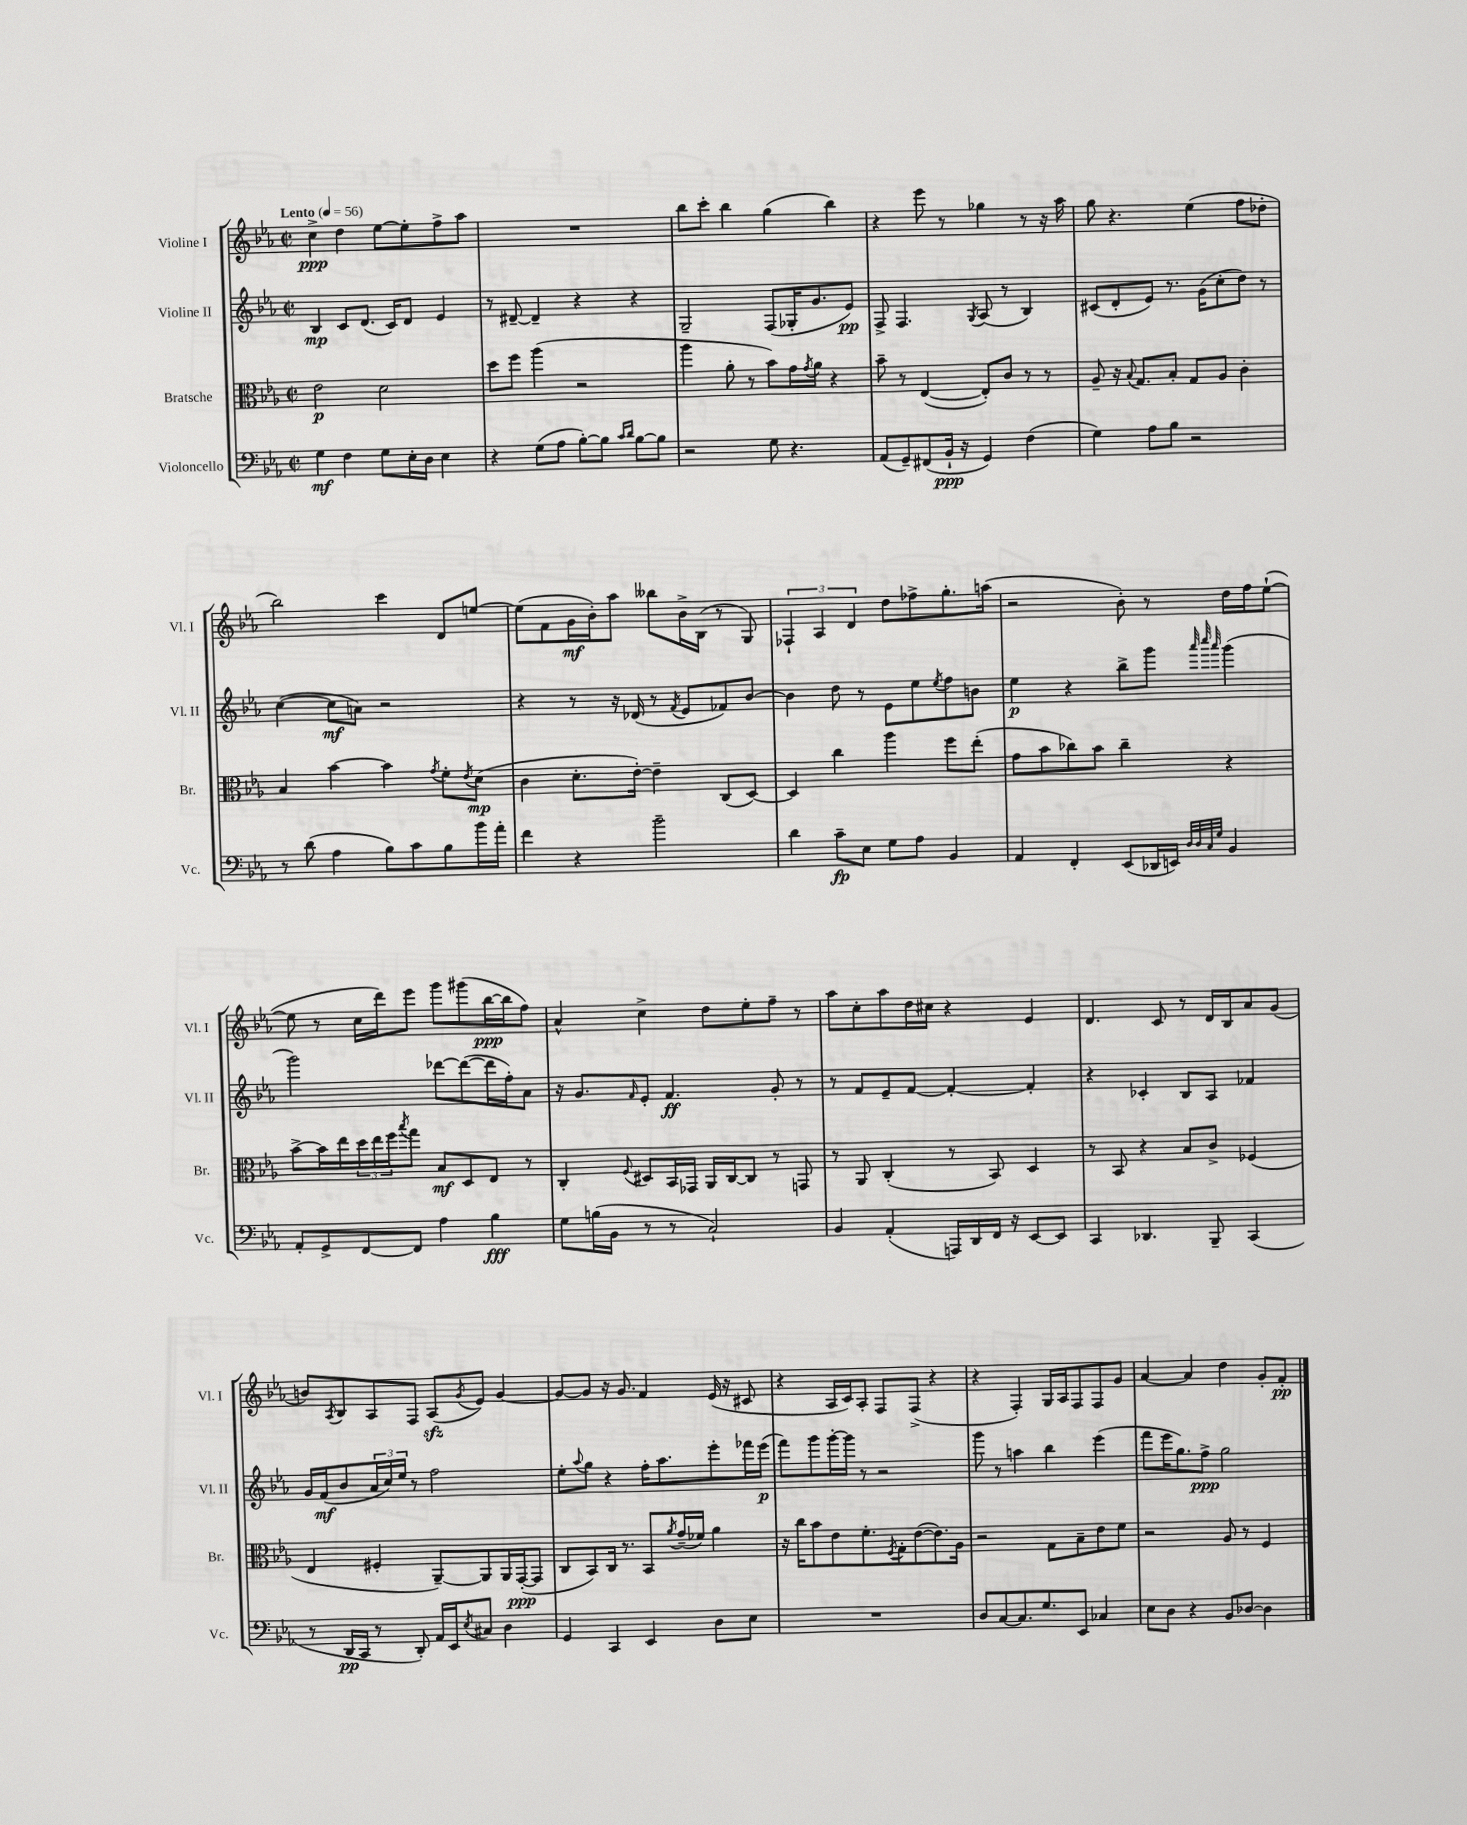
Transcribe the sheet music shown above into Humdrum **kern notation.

**kern	**dynam	**kern	**dynam	**kern	**dynam	**kern	**dynam
*part4	*part4	*part3	*part3	*part2	*part2	*part1	*part1
*staff4	*staff4	*staff3	*staff3	*staff2	*staff2	*staff1	*staff1
*I"Violoncello	*	*I"Bratsche	*	*I"Violine II	*	*I"Violine I	*
*I'Vc.	*	*I'Br.	*	*I'Vl. II	*	*I'Vl. I	*
*clefF4	*	*clefC3	*	*clefG2	*	*clefG2	*
*k[b-e-a-]	*	*k[b-e-a-]	*	*k[b-e-a-]	*	*k[b-e-a-]	*
*M2/2	*	*M2/2	*	*M2/2	*	*M2/2	*
*met(c|)	*	*met(c|)	*	*met(c|)	*	*met(c|)	*
*MM56	*	*MM56	*	*MM56	*	*MM56	*
=1	=1	=1	=1	=1	=1	=1	=1
!	!	!	!	!	!	!LO:TX:a:B:t=Lento	!
4G\	mf	2e-\	p	4B-/	mp	4cc^\	ppp
4F\	.	.	.	8c/L	.	4dd\	.
.	.	.	.	(8.d/J	.	.	.
8G\L	.	2d\	.	.	.	[8ee-\L	.
.	.	.	.	16c/KL)	.	.	.
16E-'\L	.	.	.	8d/J	.	8ee-'\]	.
16D\JJ	.	.	.	.	.	.	.
4E-\	.	.	.	4e-/	.	8ff^\	.
.	.	.	.	.	.	8aa-\J	.
=2	=2	=2	=2	=2	=2	=2	=2
4r	.	8dd\L	.	8r	.	1r	.
.	.	8ff\J	.	[8d#X~/	.	.	.
(8G\L	.	(4aa-\	.	4d#~/]	.	.	.
8A-\J	.	.	.	.	.	.	.
[8B-'\L)	.	2r	.	4r	.	.	.
8B-\J]	.	.	.	.	.	.	.
16qqc/LL	.	.	.	.	.	.	.
16qqd/JJ	.	.	.	.	.	.	.
[8B-\L	.	.	.	4r	.	.	.
8B-\J]	.	.	.	.	.	.	.
=3	=3	=3	=3	=3	=3	=3	=3
2r	.	4aa-\	.	2G~/	.	8bb-\L	.
.	.	.	.	.	.	8ccc'\J	.
.	.	8a-'\	.	.	.	4bb-\	.
.	.	8r	.	.	.	.	.
8G\	.	8b-\L)	.	(8F/L	.	(4gg\	.
4.r	.	16g\L	.	16G-X'/K	.	.	.
.	.	8qg/	.	.	.	.	.
.	.	16a-\JJ	.	8.g/	.	.	.
.	.	4r	.	.	.	4bb-\)	.
.	.	.	.	8e-/J)	pp	.	.
=4	=4	=4	=4	=4	=4	=4	=4
(8AA-/L	.	8b-~\	.	8F^/	.	4r	.
8GG~/)	.	8r	.	4.F/	.	.	.
(8FF#X/	.	([4E-/	.	.	.	8eee-\	.
16BB-`/Jk	ppp	.	.	.	.	8r	.
16r	.	.	.	.	.	.	.
.	.	.	.	8qG/	.	.	.
4GG/)	.	8E-'/L])	.	(8A-/	.	4gg-X\	.
.	.	8c/J	.	8r	.	.	.
(4F\	.	8r	.	4B-/)	.	8r	.
.	.	8r	.	.	.	16r	.
.	.	.	.	.	.	16aa-\	.
=5	=5	=5	=5	=5	=5	=5	=5
4G\)	.	8A-~/	.	(8c#X/L	.	8gg\	.
.	.	16r	.	8d'/	.	4.r	.
.	.	8qqB-/	.	.	.	.	.
.	.	8.G/L	.	.	.	.	.
8A-\L	.	.	.	8e-/J)	.	.	.
8B-\J	.	8B-'/J	.	8.r	.	.	.
2r	.	8G/L	.	.	.	(4ee-\	.
.	.	.	.	(16g\KL	.	.	.
.	.	8A-/J	.	8cc'\	.	.	.
.	.	4c'\	.	8dd\J)	.	8ff\L	.
.	.	.	.	8r	.	8dd-X'\J	.
!!LO:LB:g=z
=6	=6	=6	=6	=6	=6	=6	=6
8r	.	4B-/	.	([4cc\	.	2bb-\)	.
(8d\	.	.	.	.	.	.	.
4A-\	.	[4b-\	.	8cc\L]	mf	.	.
.	.	.	.	8an\J)	.	.	.
8B-\L)	.	4b-\]	.	2r	.	4ccc\	.
8c\	.	.	.	.	.	.	.
.	.	8qg/	.	.	.	.	.
8B-\	.	8f'\L	.	.	.	8d/L	.
.	.	8qe-/	.	.	.	.	.
16b-\L	.	(8d\J	mp	.	.	[8een/J	.
16a-'\JJ	.	.	.	.	.	.	.
=7	=7	=7	=7	=7	=7	=7	=7
4f\	.	4c\	.	4r	.	(8ee\L]	.
.	.	.	.	.	.	8f\	.
4r	.	8.d'\L	.	8r	.	16g\L	mf
.	.	.	.	.	.	16b-'\J)	.
.	.	.	.	16r	.	8aa-\J	.
.	.	[16e-'\Jk)	.	(16d-X/	.	.	.
2b-~\	.	4e-~\]	.	8r	.	8bb--X\L	.
.	.	.	.	8qf/	.	.	.
.	.	.	.	8e-/L	.	16b-^\L	.
.	.	.	.	.	.	(16B-\JJ	.
.	.	(8C/L	.	8f-X/)	.	8r	.
.	.	[8D/J)	.	[8b-/J	.	8G/)	.
=8	=8	=8	=8	=8	=8	=8	=8
4d\	.	4D/]	.	4b-\]	.	6F-X`/	.
.	.	.	.	.	.	6A-/	.
8c~\L	fp	4cc\	.	8dd\	.	.	.
.	.	.	.	.	.	6d/	.
8E-\J	.	.	.	8r	.	.	.
8G\L	.	4aa-\	.	8e-\L	.	8dd\L	.
8A-\J	.	.	.	8ee-\	.	8ff-X^\	.
.	.	.	.	8qee-/	.	.	.
4BB-/	.	8ff\L	.	8ff\	.	8.gg'\	.
.	.	(8ee-'\J	.	8bn\J	.	.	.
.	.	.	.	.	.	(16aan\Jk	.
=9	=9	=9	=9	=9	=9	=9	=9
4AA-/	.	8g\L	.	4ee-\	p	2r	.
.	.	8b-\	.	.	.	.	.
4FF'/	.	8cc-X\)	.	4r	.	.	.
.	.	8b-\J	.	.	.	.	.
(8EE-/L	.	4cc-~\	.	8bb-^\L	.	8b-'\)	.
16DD-X/L	.	.	.	8ggg\J	.	8r	.
16EEn/JJ)	.	.	.	.	.	.	.
32qqD/LLL	.	.	.	.	.	.	.
32qqD/	.	.	.	32qqaaa-/	.	.	.
32qqC/	.	.	.	32qqcccc/	.	.	.
32qqG/JJJ	.	.	.	32qqaaa-/	.	.	.
4BB-/	.	4r	.	(4ggg\	.	16dd\LL	.
.	.	.	.	.	.	16ff\J	.
.	.	.	.	.	.	([8ee-`\J	.
!!LO:LB:g=z
=10	=10	=10	=10	=10	=10	=10	=10
8AA-'/L	.	[8b-^\L	.	2ggg\)	.	8ee-\]	.
8GG^/	.	16b-\L]	.	.	.	8r	.
.	.	16ee-\	.	.	.	.	.
[8FF/	.	24dd\	.	.	.	16cc\LL	.
.	.	24ee-\	.	.	.	.	.
.	.	.	.	.	.	16ddd\J)	.
.	.	24ff\J	.	.	.	.	.
.	.	8qbb-/	.	.	.	.	.
8FF/J]	.	8gg\J	.	.	.	8eee-\J	.
4A-\	.	8B-/L	mf	[8ddd-X\L	.	8ggg\L	.
.	.	8D/	.	(8ddd-\_	.	(8ggg#X\	.
4B-\	fff	8E-/J	.	16ddd-\L]	.	[16bb-\L	ppp
.	.	.	.	16ff'\J)	.	16bb-\J]	.
.	.	8r	.	8a-\J	.	8ff\J)	.
=11	=11	=11	=11	=11	=11	=11	=11
8G\L	.	4C'/	.	16r	.	4a-^^/	.
.	.	.	.	8.g/L	.	.	.
(16Bn\L	.	.	.	.	.	.	.
16BB-\JJ	.	.	.	.	.	.	.
.	.	8qqF/	.	16qqf/	.	.	.
8r	.	8D#X/L	.	8e-'/J	.	4cc^\	.
8r	.	16BB-/L	.	4.f/	ff	.	.
.	.	16GG-X/JJ	.	.	.	.	.
2C`/)	.	16AA-/LL	.	.	.	8dd\L	.
.	.	[16C/J	.	.	.	.	.
.	.	8C/J]	.	.	.	8ee-'\	.
.	.	8r	.	8g'/	.	8ff~\J	.
.	.	8GGn/	.	8r	.	8r	.
=12	=12	=12	=12	=12	=12	=12	=12
4BB-/	.	8r	.	8r	.	8aa-\L	.
.	.	8AA-/	.	8f/L	.	8cc'\	.
(4AA-'/	.	(4C'/	.	8e-~/	.	8aa-\	.
.	.	.	.	[8f/J	.	16dd\L	.
.	.	.	.	.	.	16cc#X\JJ	.
16AAAn/LL)	.	8r	.	4f'/_	.	4r	.
16DD/	.	.	.	.	.	.	.
16FF/JJ	.	8BB-/)	.	.	.	.	.
16r	.	.	.	.	.	.	.
[8EE-/L	.	4D/	.	4f'/]	.	4e-/	.
8EE-/J]	.	.	.	.	.	.	.
=13	=13	=13	=13	=13	=13	=13	=13
4CC/	.	8r	.	4r	.	4.d/	.
.	.	8BB-/	.	.	.	.	.
4.DD-X/	.	4r	.	4c-X'/	.	.	.
.	.	.	.	.	.	8c/	.
.	.	8B-/L	.	8B-/L	.	8r	.
8BBB-~/	.	8c^/J	.	8A-/J	.	16d/LL	.
.	.	.	.	.	.	16B-/J	.
(4CC/	.	(4F-X/	.	4f-X/	.	8a-/	.
.	.	.	.	.	.	(8g/J	.
!!LO:LB:g=z
=14	=14	=14	=14	=14	=14	=14	=14
8r	.	4E-/	.	16g/LL	.	8bn/L)	.
.	.	.	.	(16f/J	mf	.	.
.	.	.	.	.	.	8qA-/	.
16DD/LL	pp	.	.	8b-/	.	8B-/	.
16CC/JJ	.	.	.	.	.	.	.
8r	.	4F#X'/	.	24a-/L	.	8A-/	.
.	.	.	.	24cc/)	.	.	.
.	.	.	.	24ee-/JJ	.	.	.
8DD'/)	.	.	.	8r	.	8F/J	.
16AA-/LL	.	[8AA-~/L)	.	2ff\	.	(8A-zz/L	.
16EE-/J	.	.	.	.	.	.	.
8qE-/	.	.	.	.	.	8qg/	.
8C#X/J	.	8AA-/]	.	.	.	8e-/J)	.
4D\	.	16AA-/L	.	.	.	[4g/	.
.	.	([16GG'/J	ppp	.	.	.	.
.	.	8GG/J]	.	.	.	.	.
=15	=15	=15	=15	=15	=15	=15	=15
4GG/	.	8C/L	.	8ee-'\L	.	8g/L_	.
.	.	.	.	8qqaa-/	.	.	.
.	.	8BB-/)	.	8gg\J	.	8g/J]	.
4CC/	.	16C/Jk	.	4r	.	16r	.
.	.	8.r	.	.	.	8.g/	.
4EE-/	.	8BB-/L	.	16ff'\KL	.	4f/	.
.	.	.	.	8.aa-\	.	.	.
.	.	8qa-/	.	.	.	.	.
.	.	(16g~/L	.	.	.	.	.
.	.	16f-X/JJ)	.	.	.	.	.
8D\L	.	4a-\	.	8eee-'\	.	(16e-/	.
.	.	.	.	.	.	16r	.
8E-\J	.	.	.	16fff-X\L	.	8c#X/	.
.	.	.	.	(16eee-\JJ	p	.	.
=16	=16	=16	=16	=16	=16	=16	=16
1r	.	16r	.	8fff\L)	.	4r	.
.	.	16cc\KL	.	.	.	.	.
.	.	8b-\	.	8ggg\	.	.	.
.	.	8e-\	.	[16ggg'\L	.	16A-/LL	.
.	.	.	.	16ggg\JJ]	.	16c/J)	.
.	.	8.f'\	.	8r	.	8A-'/J	.
.	.	.	.	2r	.	8F/L	.
.	.	8qF/	.	.	.	.	.
.	.	16G'\k	.	.	.	.	.
.	.	([8e-\	.	.	.	(8F^/J	.
.	.	8.e-\])	.	.	.	4r	.
.	.	16A-\Jk	.	.	.	.	.
=17	=17	=17	=17	=17	=17	=17	=17
8D/L	.	2r	.	8ggg\	.	4r	.
[8C/	.	.	.	8r	.	.	.
8.C/]	.	.	.	4aan\	.	4F'/)	.
8.G/	.	.	.	.	.	.	.
.	.	8G\L	.	4bb-\	.	16G/LL	.
.	.	.	.	.	.	16A-/J	.
8EE-/J	.	8B-~\	.	.	.	8F/	.
4C-X/	.	8e-\	.	(4eee-\	.	8F/	.
.	.	8f\J	.	.	.	8g/J	.
=18	=18	=18	=18	=18	=18	=18	=18
8E-\L	.	2r	.	8fff\L	.	[4a-/	.
8D\J	.	.	.	16eee-\K	.	.	.
.	.	.	.	8.gg\)	.	.	.
4r	.	.	.	.	.	4a-/]	.
.	.	.	.	8ff^\J	ppp	.	.
8BB-/L	.	8A-/	.	2gg\	.	4dd\	.
[8D-X/J	.	8r	.	.	.	.	.
4D-\]	.	4F/	.	.	.	8g'/L	.
.	.	.	.	.	.	8f'/J	pp
==	==	==	==	==	==	==	==
*-	*-	*-	*-	*-	*-	*-	*-
